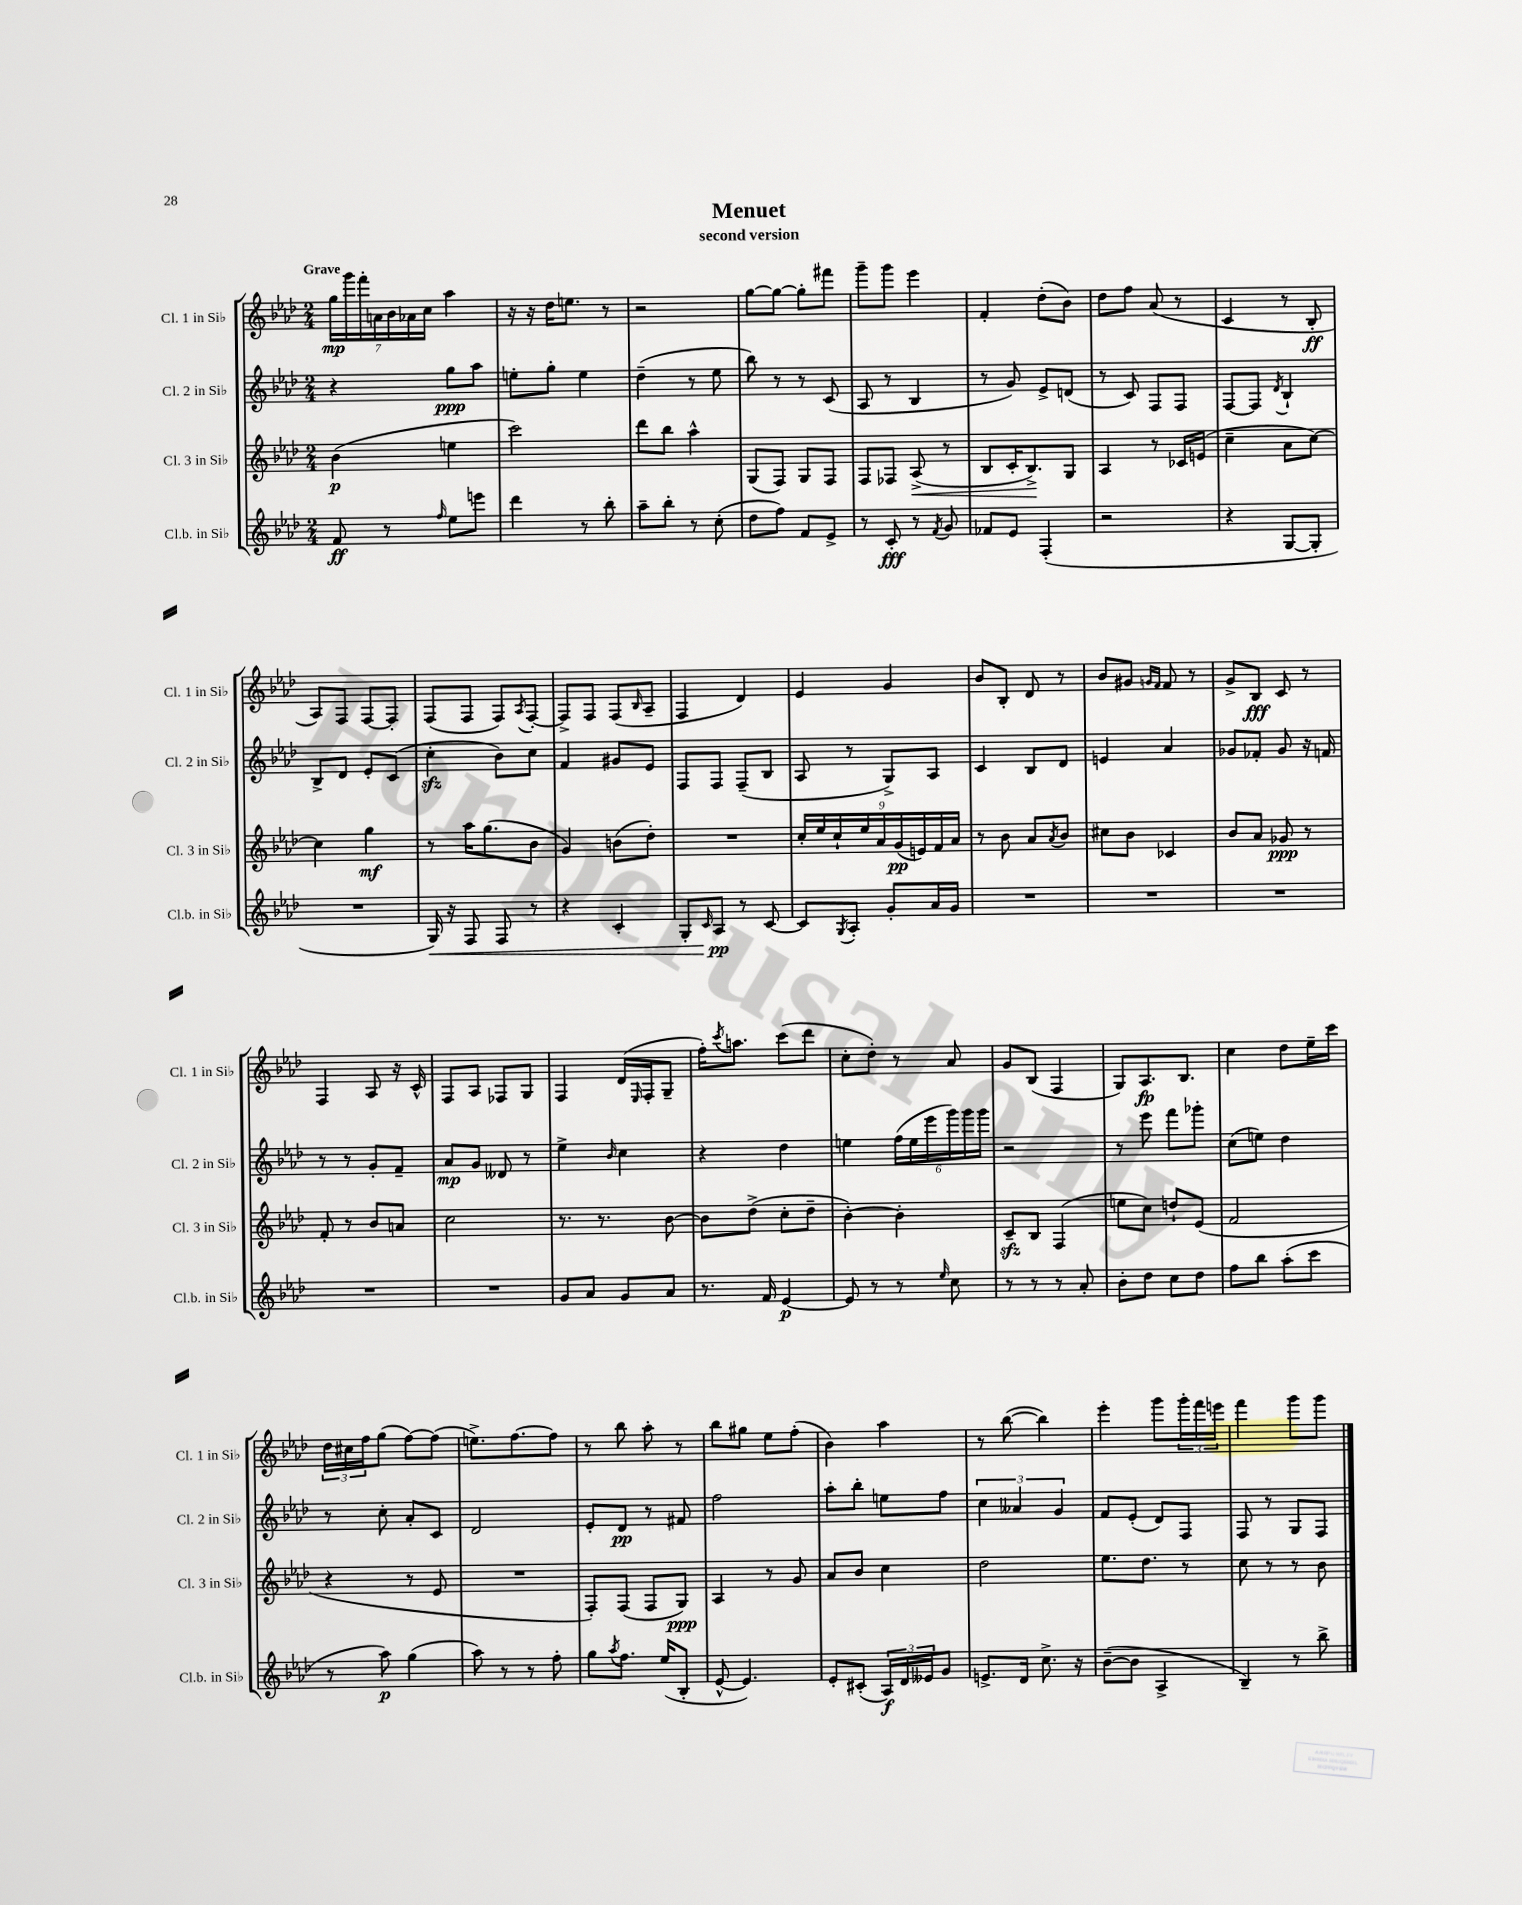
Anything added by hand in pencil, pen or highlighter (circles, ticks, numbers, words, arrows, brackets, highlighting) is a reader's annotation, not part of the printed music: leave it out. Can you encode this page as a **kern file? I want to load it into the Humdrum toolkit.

**kern	**kern	**kern	**kern
*staff4	*staff3	*staff2	*staff1
*clefG2	*clefG2	*clefG2	*clefG2
*k[b-e-a-d-]	*k[b-e-a-d-]	*k[b-e-a-d-]	*k[b-e-a-d-]
*M2/4	*M2/4	*M2/4	*M2/4
8f	(4b-	4r	28gg
.	.	.	28ggg
.	.	.	28fff'
.	.	.	28a
8r	.	.	.
.	.	.	28b-
.	.	.	28a-
.	.	.	28cc
16qqff	.	.	.
8ee-	4ee	8gg	4aa-
8eee	.	8aa-	.
=	=	=	=
4ddd-	2ccc)	8ee'	16r
.	.	.	16r
.	.	8gg'	16dd-
.	.	.	8.ee
8r	.	4ee	.
8bb-'	.	.	8r
=	=	=	=
8aa-~	8ddd-	(4dd-~	2r
8bb-'	8bb-	.	.
8r	4aa-^^	8r	.
(8cc'	.	8ee-	.
=	=	=	=
8dd-	(8G	8bb-)	[8gg
8ff)	8F)	8r	8gg_
8f	8G	8r	8gg']
8e-^	8F	(8c	8fff#
=	=	=	=
8r	8F	8A-	8ggg~
8c'	8F-	8r	8ggg
8r	(8A-^	4B-	4eee-
8qf	.	.	.
8g	8r	.	.
=	=	=	=
8f-	8B-	8r	4f'
8e-	16c'	8g)	.
.	8.B-^)	.	.
(4F'	.	8e-^	(8dd-'
.	8G	(8d	8b-)
=	=	=	=
2r	4A-	8r	8dd-
.	.	8c)	8ff
.	8r	8F	(8a-
.	16c-	8F	8r
.	(16e	.	.
=	=	=	=
4r	4cc~	[8F	4c
.	.	8F]	.
.	.	8qd-	.
[8G	8a-	4B-`	8r
8G']	[8cc)	.	8B-'
=	=	=	=
2r	4cc]	8B-^	8A-)
.	.	8d-	8F
.	4gg	8e-'	[8F
.	.	(8c	8F']
=	=	=	=
16G)	8r	4cc'	(8F
16r	.	.	.
8F	16aa-	.	8F
.	(8.gg	.	.
8F	.	8b-)	8F)
.	.	.	8qA-
8r	8b-	8cc	[8F'
=	=	=	=
4r	4g)	4f	8F^]
.	.	.	8F
4c'	(8b	8g#	(8F
.	.	.	16qqB-
.	8dd-')	8e-	8A-~
=	=	=	=
8G'	2r	8F	4F
16qqc	.	.	.
8A-	.	8F	.
8r	.	(8F~	4d-)
[8c	.	8B-	.
=	=	=	=
8c]	18cc'	8A-	4e-
.	18ee-	.	.
.	18cc`	.	.
8qG	.	.	.
8A-'	.	8r	.
.	18ee-	.	.
.	18a-	.	.
8g'	.	8G^)	4g
.	(18g	.	.
.	18e)	.	.
16a-	.	8A-	.
.	18f	.	.
16g	.	.	.
.	18a-	.	.
=	=	=	=
2r	8r	4c	8b-
.	8b-	.	8B-'
.	8a-	8B-	8d-
.	8qa-	.	.
.	8b-	8d-	8r
=	=	=	=
2r	8cc#	4e	8b-
.	8b-	.	8g#
.	.	.	16qqg
.	.	.	16qqf
.	4c-	4a-	8f
.	.	.	8r
=	=	=	=
2r	8b-	8g-	8g^
.	8a-	8f-'	8B-
.	8g-	8g-	8c
.	8r	16r	8r
.	.	16f	.
=	=	=	=
2r	8f'	8r	4F
.	8r	8r	.
.	8b-	8g'	8A-
.	8a	8f~	16r
.	.	.	16c^^
=	=	=	=
2r	2cc	8a-	8F
.	.	8g	8A-
.	.	8d--	8F-
.	.	8r	8G
=	=	=	=
8g	8.r	4ee-^	4F
8a-	.	.	.
.	8.r	.	.
.	.	16qqb-	.
8g	.	4cc	(16d-
.	.	.	16qqE-
.	.	.	16F'
8a-	[8b-	.	8G~
=	=	=	=
8.r	8b-]	4r	16ff')
.	.	.	8qccc
.	.	.	8.aa
.	(8dd-^	.	.
16f	.	.	.
[4e-	8cc'	4dd-	(8ccc
.	8dd-~	.	8ddd-
=	=	=	=
8e-]	[4b-')	4ee	8cc'
8r	.	.	8dd-')
8r	4b-']	(24ff	8r
.	.	24ee	.
.	.	24eee-	.
16qqee-	.	.	.
8cc	.	24ggg)	8a-
.	.	24ggg	.
.	.	24ggg	.
=	=	=	=
8r	8c~	2r	8g
8r	8B-	.	(8B-
8r	(4F	.	4F
8a-'	.	.	.
=	=	=	=
8b-'	8ee	8r	8G)
8dd-	8cc)	8eee-	8.A-
8cc	8dd`	8fff	.
.	.	.	8.B-
8dd-	(8e-	8ggg-'	.
=	=	=	=
8ff	2f	(8cc	4cc
8bb-	.	8ee)	.
(8aa-'	.	4dd-	8dd-
8ccc	.	.	16ee-~
.	.	.	16ccc
=	=	=	=
8r	4r	8r	24dd-
.	.	.	24cc#
.	.	.	24ff
8aa-)	.	8cc'	(8gg
(4gg	8r	8a-'	[8ff)
.	8e-	8c	(8ff]
=	=	=	=
8aa-)	2r	2d-	8.ee^)
8r	.	.	.
.	.	.	[8.ff
8r	.	.	.
8ff'	.	.	8ff]
=	=	=	=
8gg	8F')	8e-'	8r
8qaa-	.	.	.
8.ff	(8F	8d-	8bb-
.	8F	8r	8aa-'
(16ee-	.	.	.
8B-'	8G)	8f#	8r
=	=	=	=
[8e-^^	4A-	2ff	8bb-
4.e-])	.	.	8gg#
.	8r	.	8ee-
.	8g	.	(8ff'
=	=	=	=
8e-'	8a-	8aa-'	4b-)
(8c#'	8b-	8bb-'	.
24A-)	4cc	8ee	4aa-
24d-	.	.	.
24e--	.	.	.
8g	.	8ff	.
=	=	=	=
8.e^	2dd-	6cc	8r
.	.	.	([8bb-
.	.	6a--	.
16d-	.	.	.
8.cc^	.	.	4bb-])
.	.	6g	.
16r	.	.	.
=	=	=	=
([8b-~	8.ee-	8f	4eee-'
8b-]	.	(8e-'	.
.	8.dd-	.	.
4A-^	.	8d-)	8ggg
.	8r	8F	24ggg'
.	.	.	24fff
.	.	.	24eee
=	=	=	=
4B-~)	8cc	8F	4fff
.	8r	8r	.
8r	8r	8G	8ggg
8bb-^	8b-	8F	8ggg
==	==	==	==
*-	*-	*-	*-
